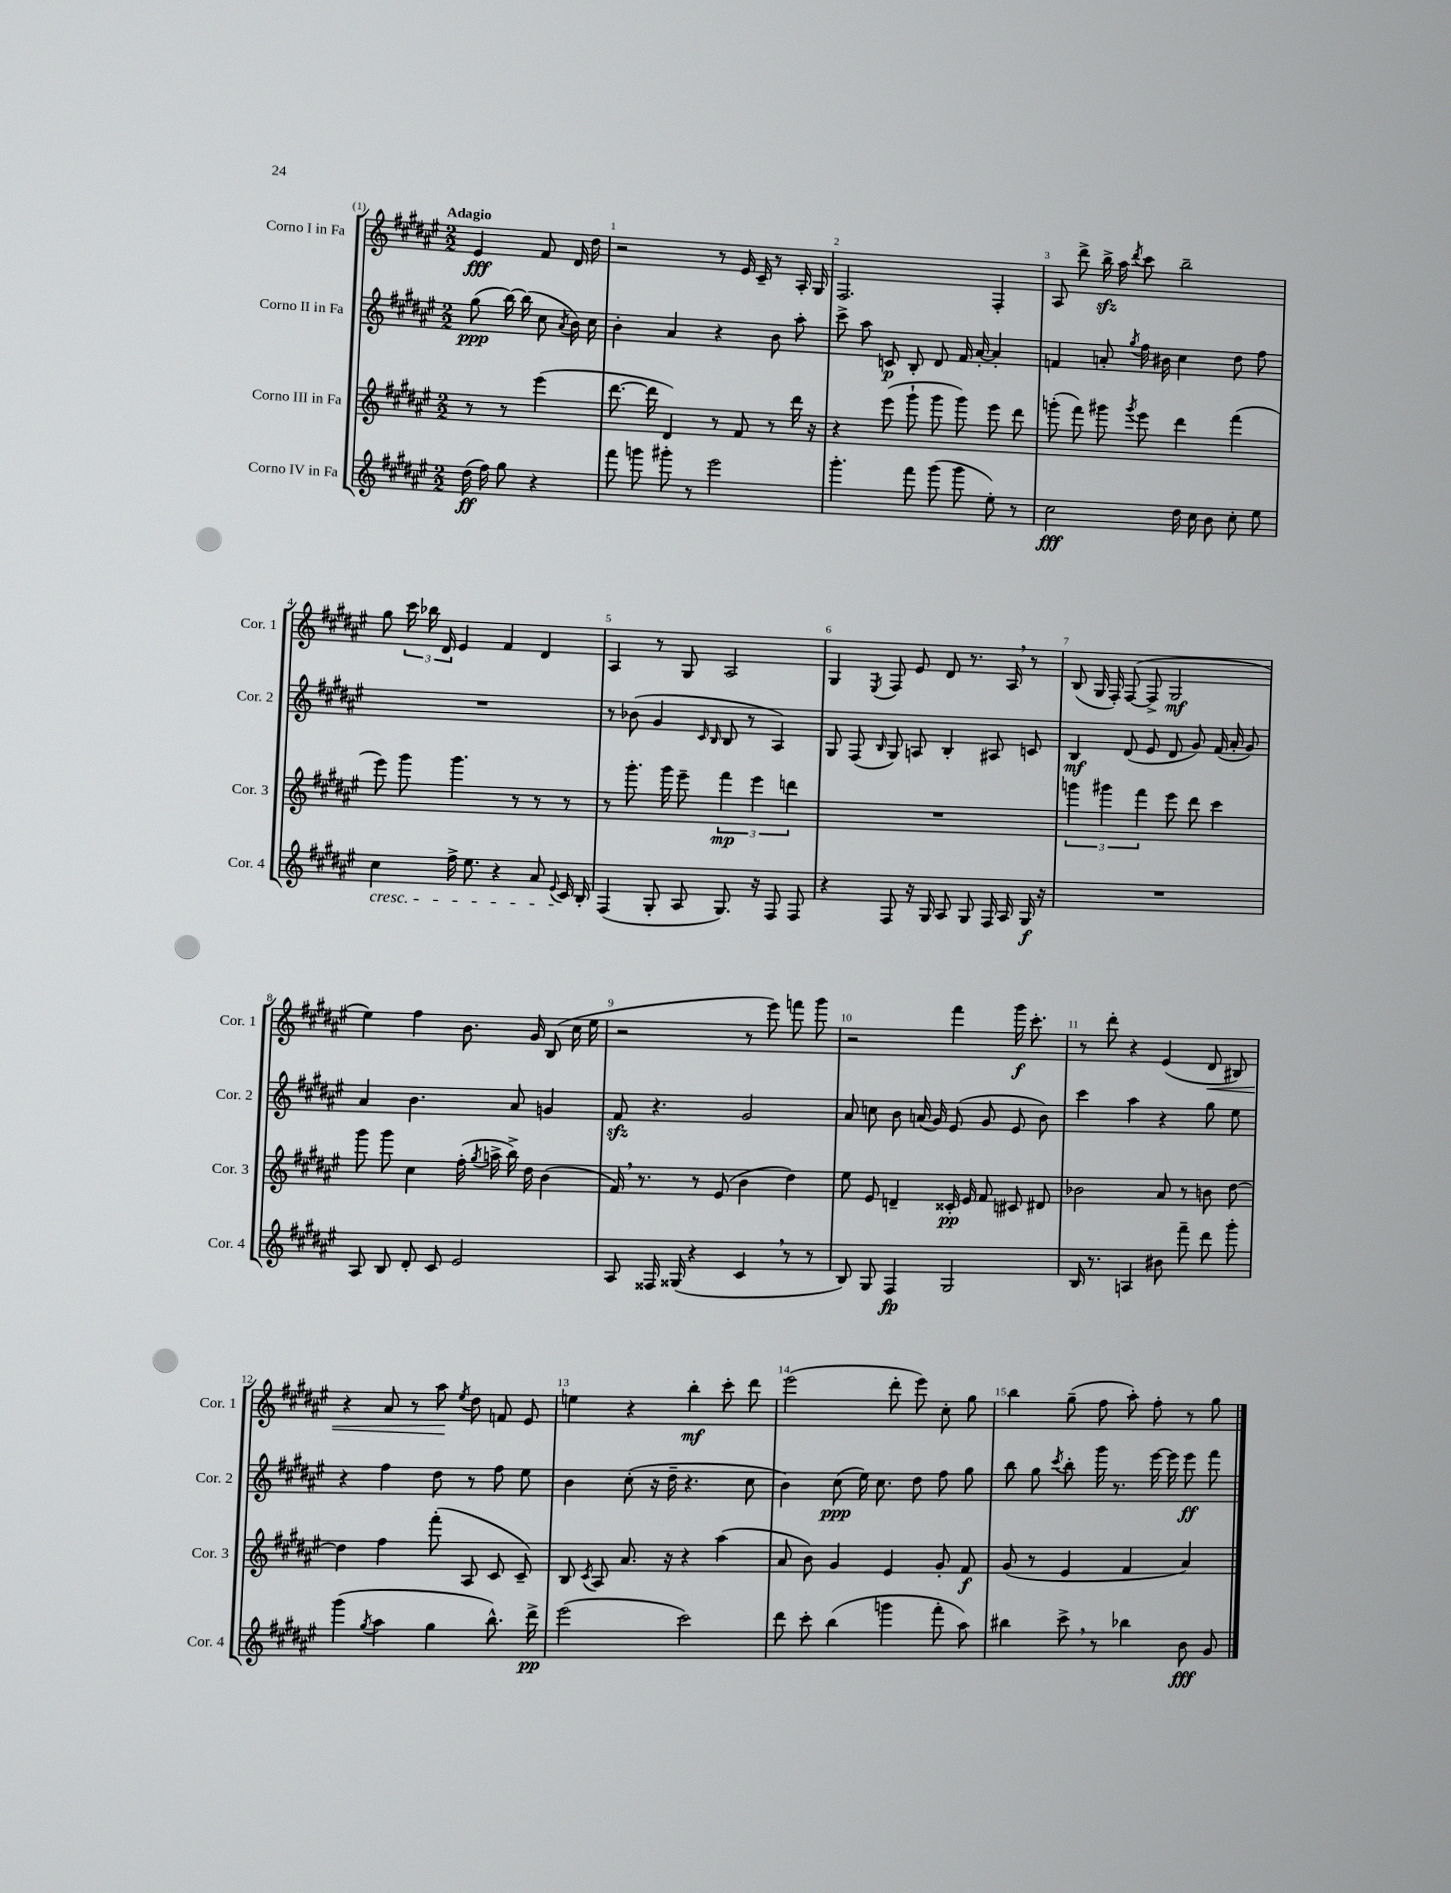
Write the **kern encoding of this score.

**kern	**kern	**kern	**kern
*staff4	*staff3	*staff2	*staff1
*clefG2	*clefG2	*clefG2	*clefG2
*k[f#c#g#d#a#e#]	*k[f#c#g#d#a#e#]	*k[f#c#g#d#a#e#]	*k[f#c#g#d#a#e#]
*M2/2	*M2/2	*M2/2	*M2/2
(16dd#	8r	(8gg#	4e#
16ff#)	.	.	.
8gg#	8r	[16bb)	.
.	.	(16bb]	.
4r	(4eee#	8cc#	8f#
.	.	8qa#	.
.	.	16b)	16d#
.	.	16cc#	16dd#
=	=	=	=
8fff#	[8.ddd#	4b'	2r
8ggg	.	.	.
.	16ddd#]	.	.
8ggg#'	4d#)	4a#	.
8r	.	.	.
2eee#	8r	4r	8r
.	8f#	.	16e#
.	.	.	16c#~
.	8r	8b	8r
.	16ddd#	8aa#'	16A#'
.	16r	.	16G#
=	=	=	=
4.ggg#'	4r	8ccc#^	2.F#
.	.	8aa#	.
.	(8eee#	8c	.
8fff#	8ggg#`	8B'	.
(8ggg#	8ggg#	8d#	.
8ggg#	8ggg#)	16f#	.
.	.	[16a#'	.
8ee#')	8eee#	4a#']	4F#'
8r	8ddd#	.	.
=	=	=	=
2cc#	(8ggg'	4f	8A#
.	8fff#)	.	8ddd#^
.	8ggg#	8a'	16bb^
.	.	.	16aa#
.	8qggg#	8qgg#	8qddd#
.	8eee#	16ff#	8ccc#
.	.	16b#	.
16dd#	4ddd#	4cc#	2bb~
16cc#	.	.	.
8b	.	.	.
8cc#'	(4fff#	8dd#	.
8ee#	.	8ff#	.
=	=	=	=
4cc#	8eee#)	1r	8gg#
.	8ggg#	.	24ccc#
.	.	.	24bb-
.	.	.	24d#
16ff#^	4.ggg#	.	4e#
8.ee#	.	.	.
4r	.	.	4f#
.	8r	.	.
8a#	8r	.	4d#
8qqe#	.	.	.
16c#	8r	.	.
16B'	.	.	.
=	=	=	=
(4F#	8r	8r	4A#
.	8.ggg#'	(8b-	.
8G#'	.	4g#	8r
.	16ggg#	.	.
8A#	8eee#~	.	8G#
.	.	16qqc#	.
.	.	16qqB	.
8.G#)	6fff#	8B	2A#
.	.	8r	.
.	6eee#	.	.
16r	.	.	.
8F#	.	4A#)	.
.	6ddd	.	.
8F#	.	.	.
=	=	=	=
4r	1r	8G#	4G#
.	.	(8F#	.
.	.	16qqB	8qE#
8F#	.	8G#)	8F#
16r	.	8A	8e#
16G#	.	.	.
8A#	.	4B'	8d#
8G#	.	.	8.r
16F#	.	8A#	.
16A#	.	.	16A#
16G#	.	8c	8r
16r	.	.	.
=	=	=	=
1r	6ggg	4B	(8B
.	.	.	16G#
.	6ggg#	.	.
.	.	.	16F#')
.	.	(8d#	([8F#
.	6fff#	.	.
.	.	8e#	8F#^]
.	8eee#	8d#	2G#
.	8ddd#	8g#)	.
.	4ccc#	(16f#	.
.	.	16a#'	.
.	.	8g#)	.
=	=	=	=
8A#	8ggg#	4a#	4ee#)
8B	8ggg#	.	.
8d#'	4cc#	4.b	4ff#
8c#	.	.	.
2e#	(16ff#'	.	8.b
.	8qgg#	.	.
.	16aa^	.	.
.	16bb^)	8a#	.
.	16dd#	.	16g#
.	(4b	4g	(8B
.	.	.	16cc#
.	.	.	16ee#
=	=	=	=
8A#	16f#)	8f#	2r
.	8.r	.	.
16F##	.	4.r	.
(16G##	.	.	.
4r	8r	.	.
.	(8e#	.	.
4c#	4b	2g#	8r
.	.	.	8eee#)
8r	4dd#)	.	8fff
8r	.	.	8ggg#
=	=	=	=
8B)	8ee#	8a#	2r
8G#	8e#	8cc	.
4F#	4d~	8b	.
.	.	(16a	.
.	.	16g#)	.
2G#	16c##'	(8e#	4fff#
.	16e#	.	.
.	8f#	8g#	.
.	8c#	8e#	16ggg#
.	.	.	8.ccc#'
.	8d#	8b)	.
=	=	=	=
16B	2b-	4ccc#	8r
8.r	.	.	.
.	.	.	8ddd#'
4A	.	4aa#	4r
8b#	8a#	4r	(4e#
8fff#~	8r	.	.
8ddd#	8b	8gg#	8d#
8ggg#'	[8dd#	8ee#	8B#)
=	=	=	=
(4ggg#	4dd#]	4r	4r
8qgg#	.	.	.
4aa#	4ff#	4ff#	8a#
.	.	.	8r
4gg#	(8fff#'	8dd#	8aa#
.	.	.	8qee#
.	8A#	8r	8dd#
8.bb^^)	8c#	8ff#	8f
.	8c#~)	8ee#	8e#
16ddd#^	.	.	.
=	=	=	=
(2eee#	8B	4b	4ee
.	8qc#	.	.
.	8A#	.	.
.	8.a#	(8cc#'	4r
.	.	16r	.
.	16r	16dd#~	.
2ccc#)	4r	4.r	4bb'
.	(4aa#	.	8ccc#'
.	.	8cc#	8ddd#
=	=	=	=
8ddd#	8a#	4b)	(2eee#
8ccc#'	8b)	.	.
(4bb	4g#	(8cc#	.
.	.	16ee#)	.
.	.	8.cc#	.
4ggg	4e#	.	8ddd#'
.	.	8dd#	8eee#)
8fff#'	8g#'	8ff#	8cc#'
8aa#)	8f#	8gg#	8gg#
=	=	=	=
4bb#	(8g#	8bb	4bb
.	8r	8gg#	.
.	.	8qccc#	.
8ccc#^	4e#	8bb'	(8gg#~
8r	.	16ggg#	8ff#
.	.	8.r	.
4bb-	4f#	.	8aa#')
.	.	[16eee#	8ff#'
.	.	16eee#]	.
8b	4a#)	8eee#	8r
8g#	.	8fff#	8gg#
==	==	==	==
*-	*-	*-	*-
